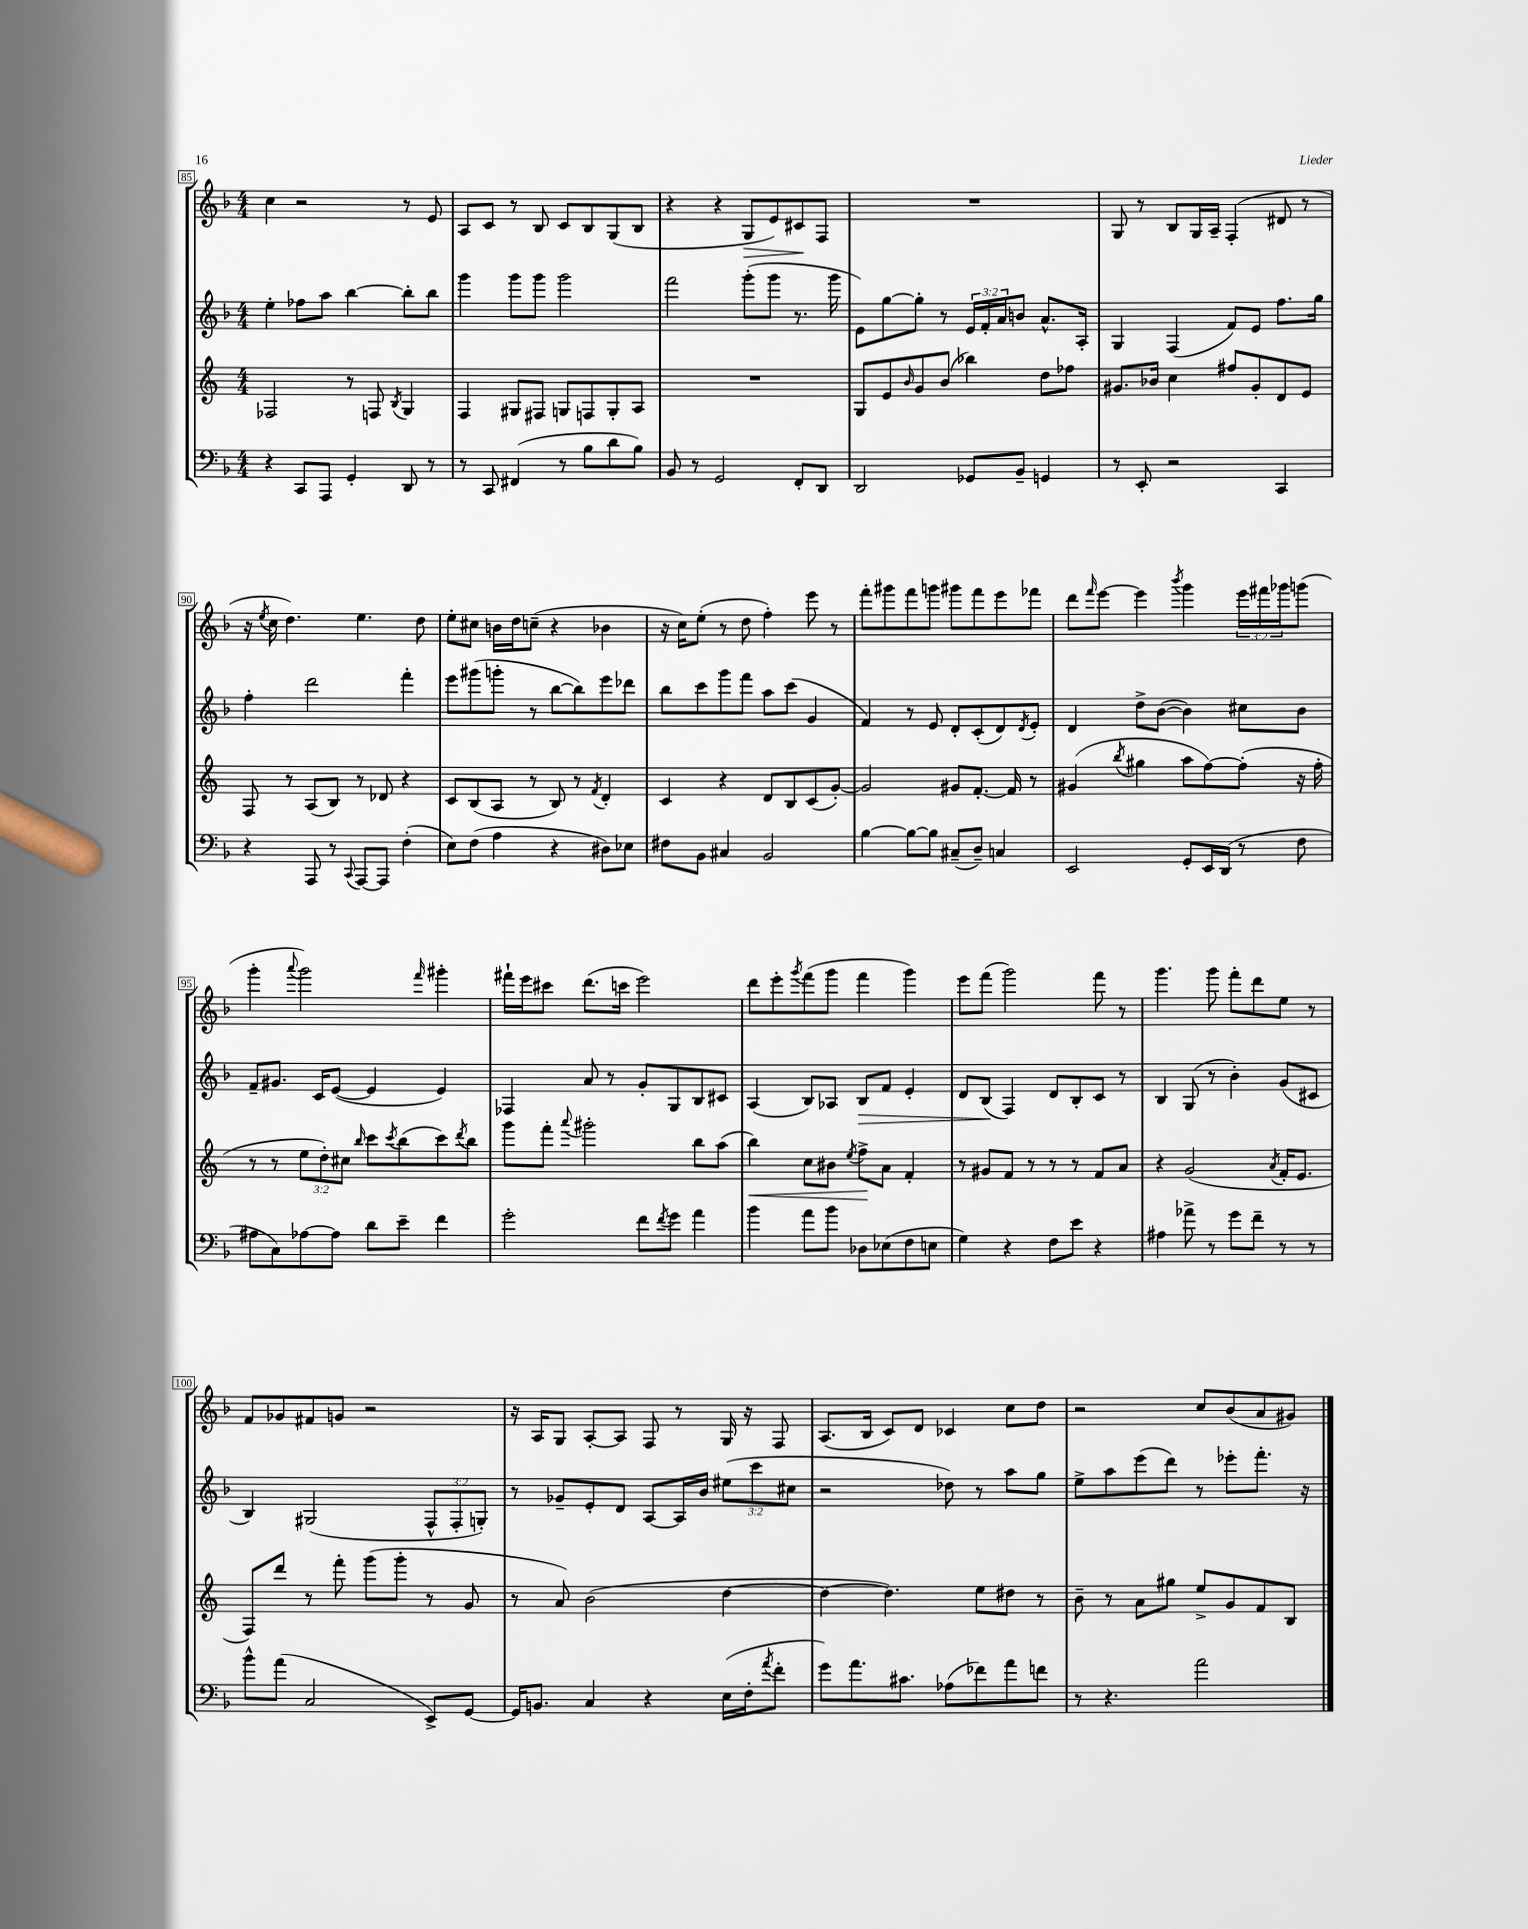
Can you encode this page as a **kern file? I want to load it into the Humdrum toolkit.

**kern	**kern	**kern	**kern
*staff4	*staff3	*staff2	*staff1
*clefF4	*clefG2	*clefG2	*clefG2
*k[b-]	*k[]	*k[b-]	*k[b-]
*M4/4	*M4/4	*M4/4	*M4/4
4r	2F-	4ee'	4cc
8CC	.	8ff-	2r
8AAA	.	8aa	.
4GG'	8r	[4bb-	.
.	8F	.	.
.	8qB	.	.
8DD	4G	8bb-']	8r
8r	.	8bb-	8e
=	=	=	=
8r	4F	4ggg	8A
8CC	.	.	8c
(4FF#	8G#	8ggg	8r
.	8F#	8ggg	8B-
8r	8G	2ggg	8c
8B-	8F	.	8B-
8d	8G'	.	(8G
8B-)	8A	.	8B-
=	=	=	=
8BB-	1r	2fff	4r
8r	.	.	.
2GG	.	.	4r
.	.	(8ggg'	8G
.	.	8ggg	8e)
8FF'	.	8.r	8c#
8DD	.	.	8F
.	.	16ggg	.
=	=	=	=
2DD	8G	8e)	1r
.	8e	[8gg	.
.	16qqb	.	.
.	8g	8gg']	.
.	(8b	8r	.
8GG-	4bb-)	24e	.
.	.	24f'	.
.	.	24a	.
8BB-~	.	8b	.
4GG	8dd	8.a^^	.
.	8ff-	.	.
.	.	16A'	.
=	=	=	=
8r	8.g#	4G	8G
8EE'	.	.	8r
.	16b-	.	.
2r	4cc	(4F	8B-
.	.	.	16G
.	.	.	16A~
.	8ff#	8f)	(4F'
.	8g#'	8e	.
4CC	8d	8.ff	8d#
.	8e	.	8r
.	.	16gg	.
=	=	=	=
4r	8F	4ff'	16r
.	.	.	8qee
.	.	.	16cc
.	8r	.	4.dd)
8AAA	(8A	2ddd	.
8r	8B)	.	.
8qqCC	.	.	.
[8AAA	8r	.	4.ee
8AAA]	8d-	.	.
(4F'	4r	4fff'	.
.	.	.	8dd
=	=	=	=
8E)	8c	8eee	8ee'
(8F	(8B	(8ggg#	8cc#
4A	8A	8ggg'	16b
.	.	.	16dd
.	8r	8r	(8cc~
4r	8B)	[8bb-	4r
.	8r	8bb-])	.
.	8qf	.	.
8D#)	4d'	8eee	4b-
8E-	.	8ddd-	.
=	=	=	=
8F#	4c	8bb-	16r
.	.	.	16cc)
8BB-	.	8ccc	(8ee'
4C#	4r	8ggg	8r
.	.	8fff	8dd
2BB-	8d	8aa	4ff')
.	8B	(8ccc	.
.	(8c	4g	8eee
.	[8g')	.	8r
=	=	=	=
[4B-	2g]	4f)	8fff'
.	.	.	8ggg#
8B-_	.	8r	8fff
8B-]	.	8e	8ggg
(8C#~	8g#	8d'	8ggg#
8D~)	[8.f'	(8c'	8fff
4C	.	8d)	8eee
.	16f]	.	.
.	.	8qd	.
.	8r	8e'	8fff-
=	=	=	=
2EE	(4g#	4d	8ddd
.	.	.	16qqfff
.	.	.	[8eee
.	8qbb	.	.
.	4gg#	8dd^	4eee]
.	.	([8b-	.
.	.	.	8qbbb-
8GG'	8aa	4b-])	4ggg
16EE	[8ff)	.	.
(16DD	.	.	.
8r	(8ff']	8cc#	24eee
.	.	.	24fff#
.	.	.	24ggg-
8F	16r	8b-	(8ggg
.	16ff'	.	.
=	=	=	=
8A#	8r	8f~	4ggg'
8C)	8r	8.g#	.
.	.	.	8qqaaa
[8A-	12ee	.	2ggg)
.	.	16c	.
.	12dd')	.	.
8A-]	.	([8e	.
.	12cc#	.	.
.	16qqbb	.	.
8d	8ccc	4e]	.
.	8qccc	.	.
8e~	(8bb	.	.
.	.	.	16qqfff
4f	8ccc)	4e)	4ggg#'
.	8qddd	.	.
.	8bb	.	.
=	=	=	=
2g'	8ggg	4F-	16fff#`
.	.	.	16eee
.	8fff'	.	8ccc#
.	8qqaaa	.	.
.	2ggg#'	8a	(8.ddd
.	.	8r	.
.	.	.	16ccc
8f	.	8g'	2eee)
8qf	.	.	.
8g	.	8G	.
4a	8bb	8B-	.
.	(8aa	8c#	.
=	=	=	=
4b-	4bb)	(4A	8ddd
.	.	.	8eee'
.	.	.	8qggg
8a	8cc	8B-)	(8fff
8b-	8b#	8A-	8ggg
.	8qee	.	.
8D-	8ff^	8B-	4fff
(8E-	8a	8f	.
8F	4f'	4e'	4ggg)
8E	.	.	.
=	=	=	=
4G)	8r	8d	8eee
.	8g#	(8B-	(8fff
4r	8f	4F)	2ggg)
.	8r	.	.
8F	8r	8d	.
8e	8r	8B-'	.
4r	8f	8c	8fff
.	8a	8r	8r
=	=	=	=
4A#	4r	4B-	4.ggg
8a-^	(2g	(8G	.
8r	.	8r	8ggg
8g	.	4b-')	8fff'
8f~	.	.	8ddd
.	8qa	.	.
8r	16f'	(8g	8ee
.	8.e	.	.
8r	.	8c#	8r
=	=	=	=
8b-^^	8F)	4B-)	8f
(8a	8ddd	.	8g-
2C	8r	(2G#	8f#
.	8fff'	.	8g
.	(8ggg	.	2r
.	8ggg'	.	.
8EE^)	8r	12F^^	.
.	.	12F'	.
[8GG	8g	.	.
.	.	12G')	.
=	=	=	=
16GG]	8r	8r	16r
8.BB	.	.	16A
.	8a)	8g-~	8G
4C	(2b	8e'	[8A'
.	.	8d	8A]
4r	.	[8A	8F
.	.	16A]	8r
.	.	16b-	.
(16E	[4dd	(12ee#	16G
16F'	.	.	16r
.	.	12ccc	.
8qa	.	.	.
8f'	.	.	8F
.	.	12cc#	.
=	=	=	=
8g)	4dd_	2r	(8.A
8.a	.	.	.
.	.	.	16B-
.	4.dd])	.	8c)
8.c#	.	.	.
.	.	.	8d
(8A-	.	8dd-)	4c-
8f-)	8ee	8r	.
8a	8dd#	8aa	8cc
8f	8r	8gg	8dd
=	=	=	=
8r	8b~	8ee^	2r
4.r	8r	8aa	.
.	8a	(8eee	.
.	8gg#	8ddd)	.
2a	8ee^	8r	8cc
.	8g	8eee-'	(8b-
.	8f	8.fff'	8a
.	8B	.	8g#)
.	.	16r	.
==	==	==	==
*-	*-	*-	*-
